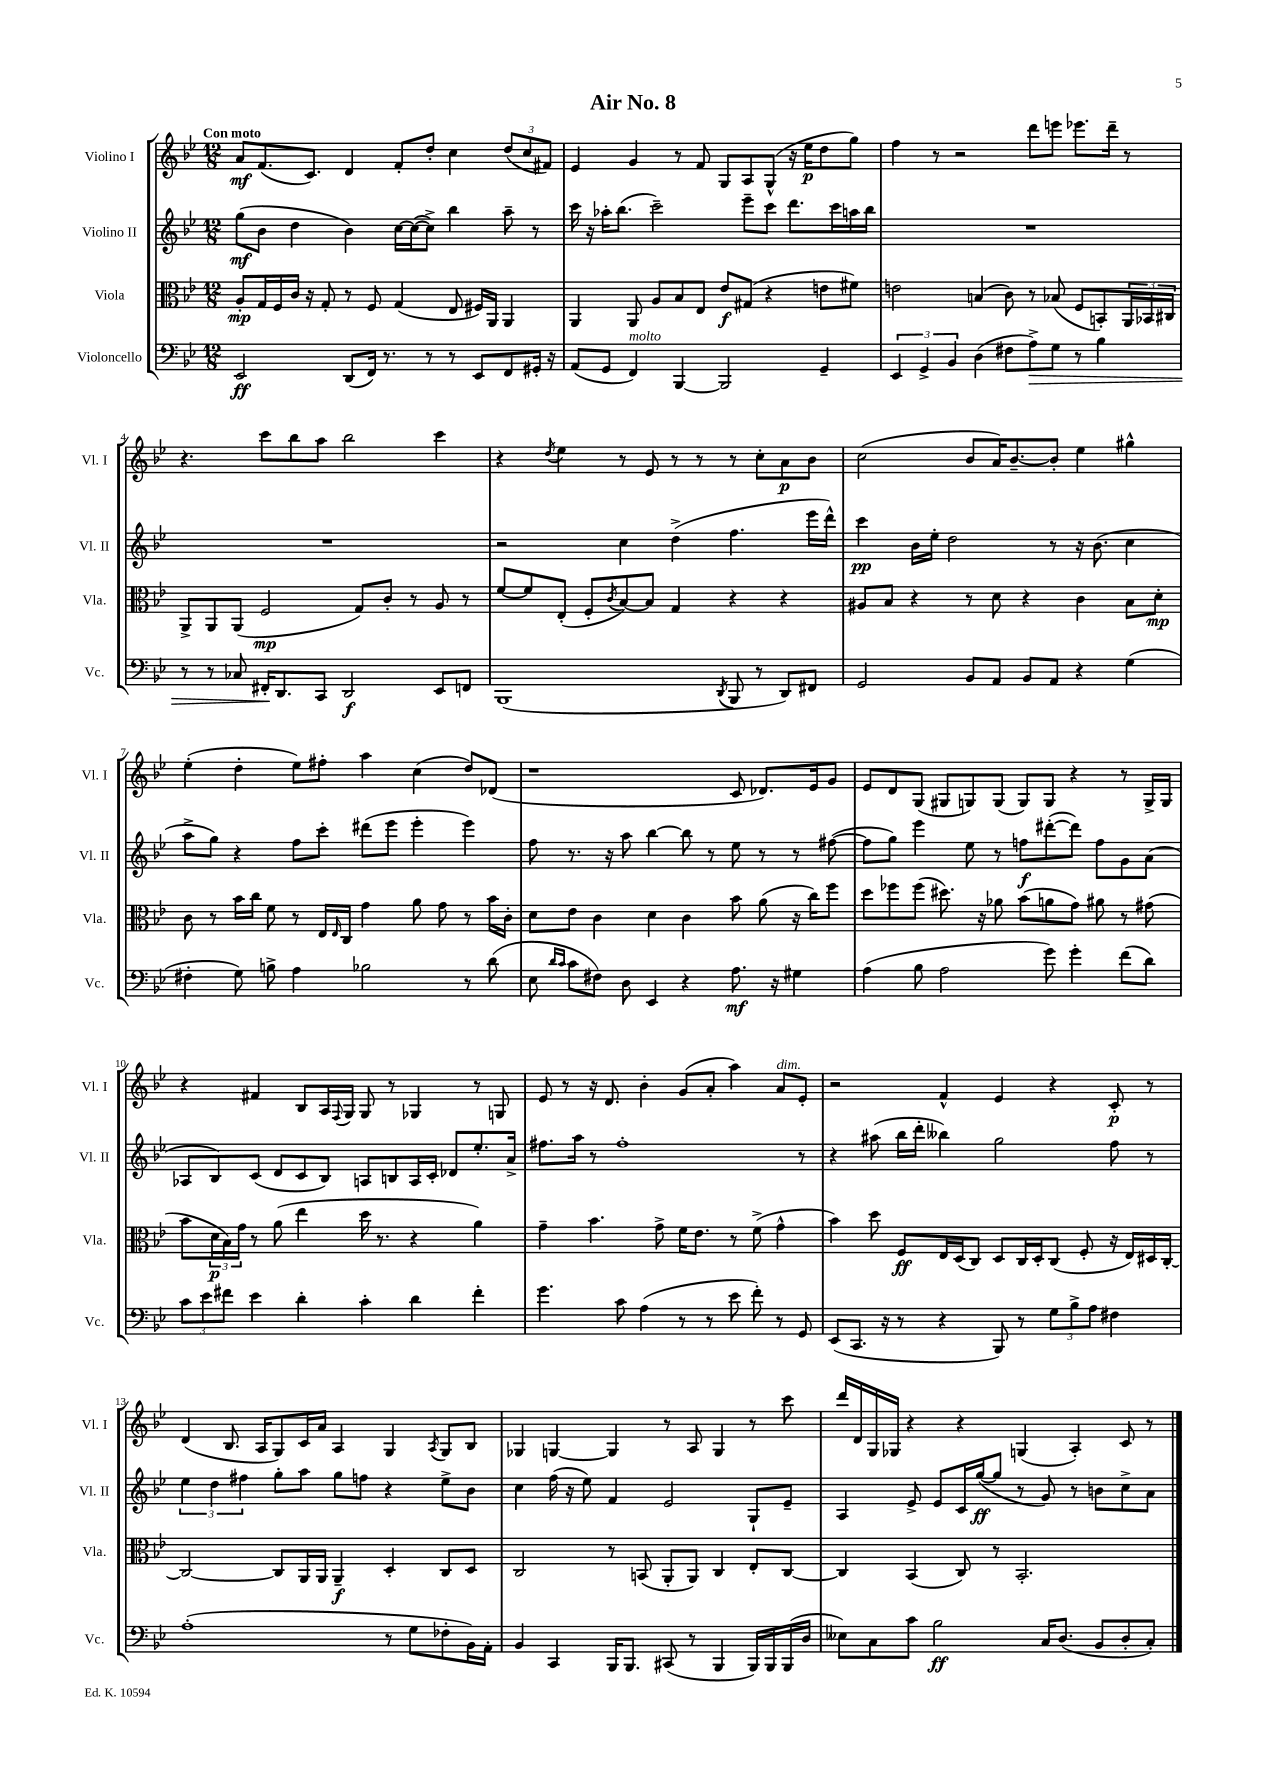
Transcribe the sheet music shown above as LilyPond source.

\header { title = "Air No. 8" }
<<
\new StaffGroup <<
\new Staff = "s0" \with { instrumentName = "Violino I" shortInstrumentName = "Vl. I" } {
    \clef treble \key bes \major \numericTimeSignature \time 12/8 \tempo "Con moto"
    a'8\mf f'8.( c'8.) d'4 f'8-. d''8-. c''4 \tuplet 3/2 { d''8( c''8 fis'8) } |
    ees'4 g'4 r8 f'8 g8 a8 g8-^( r16 ees''16\p d''8 g''8) |
    f''4 r8 r2 d'''8 e'''8 ees'''8. d'''16-- r8 |
    r4. c'''8 bes''8 a''8 bes''2 c'''4 |
    r4 \acciaccatura { d''8 } ees''4 r8 ees'8 r8 r8 r8 c''8-. a'8\p bes'8 |
    c''2( bes'8 a'16) bes'8.~-- bes'8-. ees''4 gis''4-^ |
    ees''4-.( d''4-. ees''8) fis''8-. a''4 c''4( d''8) des'8( |
    r1 c'8 des'8.) ees'16 g'8 |
    ees'8 d'8 g8( gis8 g8) g8( g8) g8 r4 r8 g16-> g16 |
    r4 fis'4 bes8 a16 \appoggiatura { f8 } g16 g8 r8 ges4 r8 g8 |
    ees'8 r8 r16 d'8. bes'4-. g'8( a'8-. a''4) a'8^\markup { \italic "dim." } ees'8-. |
    r2 f'4-^ ees'4 r4 c'8-.\p r8 |
    d'4( bes8. a16 g8) c'16 a'16 a4 g4 \acciaccatura { a8 } g8 bes8 |
    ges4 g4~ g4 r8 a8 g4 r8 c'''8 |
    d'''16 d'16 g16 ges16 r4 r4 g4( a4-.) c'8 r8 \bar "|." |
}
\new Staff = "s1" \with { instrumentName = "Violino II" shortInstrumentName = "Vl. II" } {
    \clef treble \key bes \major \numericTimeSignature \time 12/8
    g''8\mf( bes'8 d''4 bes'4) c''16~ c''16~( c''8->) bes''4 a''8-- r8 |
    c'''16 r16 aes''16-. bes''8.( c'''2--) ees'''8-- c'''8 d'''8. c'''16 a''16 bes''16 |
    R1. |
    R1. |
    r2 c''4 d''4->( f''4. ees'''16 d'''16-^) |
    c'''4\pp bes'16 ees''16-. d''2 r8 r16 bes'8.( c''4 |
    a''8-> g''8) r4 f''8 c'''8-. dis'''8( ees'''8 ees'''4-. ees'''4) |
    f''8 r8. r16 a''8 bes''4~ bes''8 r8 ees''8 r8 r8 fis''8~( |
    fis''8 g''8) ees'''4 ees''8 r8 f''8\f dis'''8~-.( dis'''8) f''8 g'8 a'8( |
    aes8 bes8) c'8( d'8 c'8 bes8) a8 b8 a16 c'16-. des'8 ees''8.-. a'16-> |
    fis''8. a''16 r8 fis''1-. r8 |
    r4 ais''8( bes''16 d'''16-. beses''4) g''2 f''8 r8 |
    \tuplet 3/2 { ees''4 d''4 fis''4 } g''8-. a''8 g''8 f''8 r4 ees''8-> bes'8 |
    c''4 f''16( r16 ees''8) f'4 ees'2 g8-! ees'8-- |
    a4 ees'8-> ees'8 c'16 g''16~\ff( g''8 r8 g'8) r8 b'8 c''8-> a'8 \bar "|." |
}
\new Staff = "s2" \with { instrumentName = "Viola" shortInstrumentName = "Vla." } {
    \clef alto \key bes \major \numericTimeSignature \time 12/8
    a8-.\mp g16 f16 c'16 r16 g8-. r8 f8 g4( ees8 fis16) a,16 a,4 |
    a,4 a,8 a8 bes8 ees8 ees'8\f gis8( r4 e'8 fis'8) |
    e'2 b4( c'8) r8 bes8( f8 b,8-.) \tuplet 3/2 { a,16 bes,16 cis16 } |
    a,8-> a,8 a,8( f2\mp g8) c'8-. r8 a8 r8 |
    f'8~ f'8 ees8-.( f8-. \acciaccatura { c'8 } bes8~) bes8 g4 r4 r4 |
    ais8 bes8 r4 r8 d'8 r4 c'4 bes8 d'8-.\mp |
    c'8 r8 bes'16 c''16 f'8 r8 ees16 \grace { ees16 } c16 g'4 a'8 g'8 r8 bes'16 c'16-. |
    d'8 ees'8 c'4 d'4 c'4 bes'8 a'8( r16 c''16) f''8 |
    d''8 fes''8 fes''8( dis''8.) r16 aes'8 bes'8( a'8 g'8) ais'8 r8 gis'8( |
    bes'8 \tuplet 3/2 { d'16\p bes16) g'16 } r8 a'8( ees''4 d''16 r8. r4 a'4) |
    g'4-- bes'4. g'8-> f'16 ees'8. r8 f'8->( g'4-^ |
    bes'4) d''8 f8\ff ees16 d16( c8) d8 c16 d16-. c8( f8-. r16 ees16) dis16 c16~-. |
    c2~ c8 a,16 a,16 a,4--\f d4-. c8 d8 |
    c2 r8 b,8( a,8-. a,8) c4 ees8-. c8~ |
    c4 bes,4( c8) r8 bes,2.-. \bar "|." |
}
\new Staff = "s3" \with { instrumentName = "Violoncello" shortInstrumentName = "Vc." } {
    \clef bass \key bes \major \numericTimeSignature \time 12/8
    ees,2\ff d,8( f,16) r8. r8 r8 ees,8 f,8 gis,16-. r16 |
    a,8( g,8 f,4^\markup { \italic "molto" }) bes,,4~ bes,,2 g,4-- |
    \tuplet 3/2 { ees,4 g,4-> bes,4 } d4( fis8 a8->\>) g8 r8 bes4 |
    r8 r8 ces8 fis,16-.\! d,8. c,8 d,2\f ees,8 f,8 |
    bes,,1( \acciaccatura { d,8 } bes,,8 r8 d,8) fis,8 |
    g,2 bes,8 a,8 bes,8 a,8 r4 g4( |
    fis4-. g8) b8-> a4 bes2 r8 d'8( |
    ees8 \grace { d'16 c'16 } c'8 fis8) d8 ees,4 r4 a8.\mf r16 gis4 |
    a4( bes8 a2 g'8) g'4-. f'8( d'8) |
    \tuplet 3/2 { c'8 ees'8 fis'8 } ees'4 d'4-. c'4-. d'4 fis'4-. |
    g'4. c'8 a4( r8 r8 ees'8 f'8-.) r8 g,8 |
    ees,8( c,8. r16 r8 r4 bes,,8) r8 \tuplet 3/2 { g8 bes8-> a8 } fis4 |
    a1-.( r8 g8 fes8-. bes,16) a,16-. |
    bes,4 c,4 bes,,16 bes,,8. cis,8( r8 bes,,4 bes,,16) bes,,16 bes,,16( d16 |
    eeses8) c8 c'8 bes2\ff c16 d8.( bes,8 d8-. c8-.) \bar "|." |
}
>>
>>
